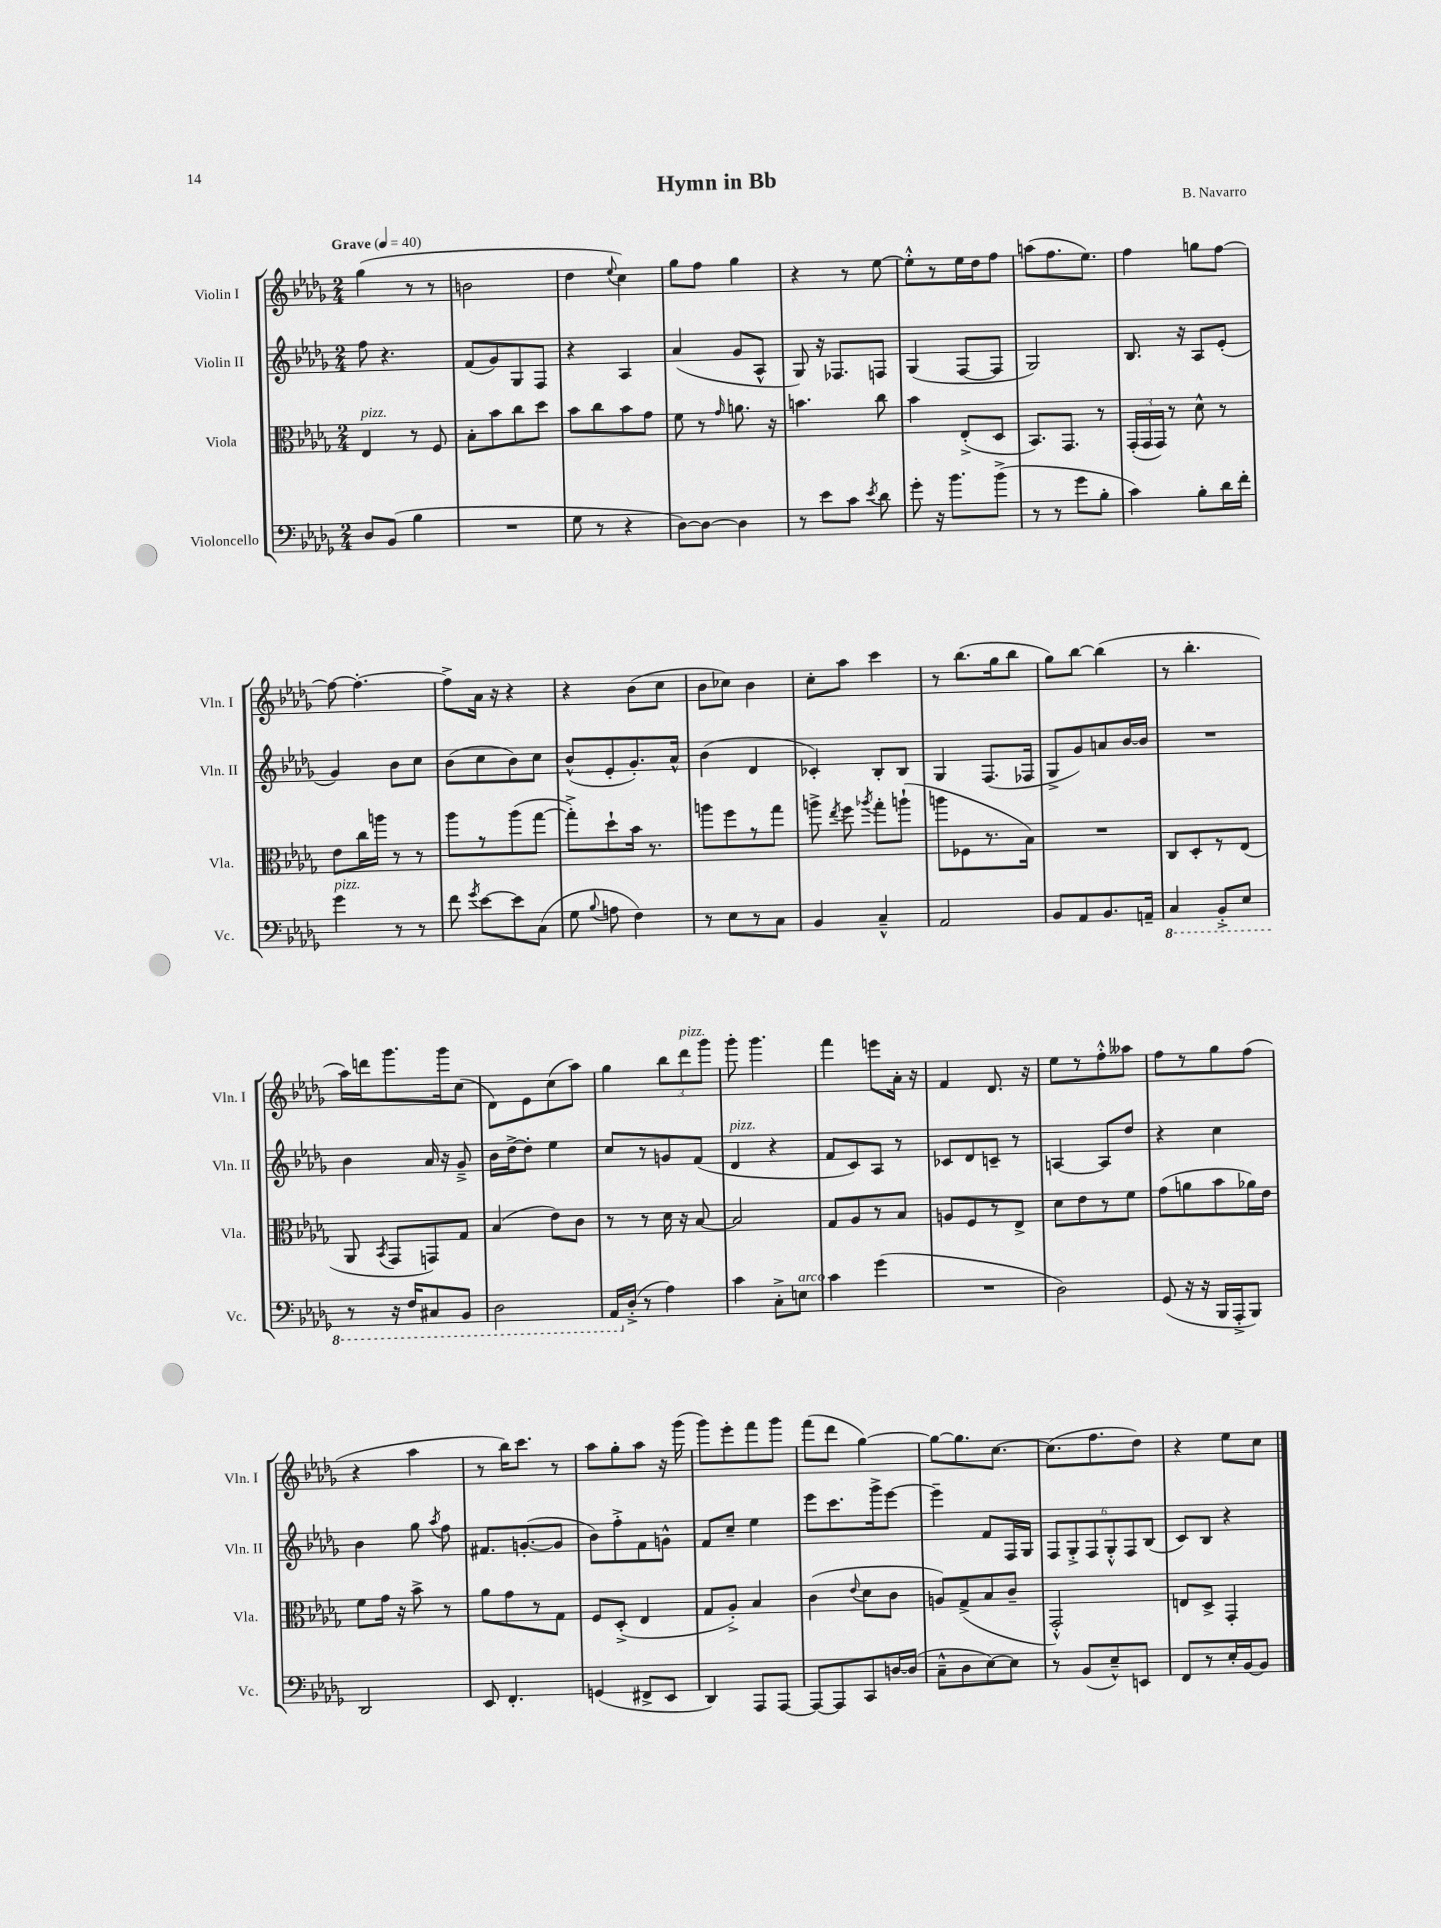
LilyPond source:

\header { title = "Hymn in Bb" composer = "B. Navarro" }
<<
\new StaffGroup <<
\new Staff = "s0" \with { instrumentName = "Violin I" shortInstrumentName = "Vln. I" } {
    \clef treble \key des \major \numericTimeSignature \time 2/4 \tempo "Grave" 4 = 40
    \autoBeamOff ges''4( r8 r8 |
    b'2 |
    des''4 \appoggiatura { ees''8 } c''4) |
    ges''8[ f''8] ges''4 |
    r4 r8 ees''8~ |
    ees''8[-.-^ r8 ees''16 des''16 f''8] |
    a''8[( f''8. ees''8.]) |
    f''4 g''8[ f''8]~ |
    f''8~ f''4.~-. |
    f''8[-> aes'16] r16 r4 |
    r4 bes'8[( c''8] |
    bes'8[ ces''8]) bes'4 |
    c''8[-. aes''8] c'''4 |
    r8 bes''8.[( ges''16 bes''8] |
    ges''8[) bes''8]~ bes''4( |
    r8 bes''4.-. |
    aes''16[) d'''16 ges'''8. ges'''16 c''8]( |
    des'8[) ees'8 c''8( aes''8]) |
    ges''4 \tuplet 3/2 { bes''8[ des'''8^\markup { \italic "pizz." } ges'''8] } |
    ges'''8-. ges'''4. |
    f'''4 e'''8[ aes'16]-. r16 |
    f'4 des'8. r16 |
    ees''8[ r8 f''8-.-^ aeses''8] |
    f''8[ r8 ges''8 f''8]( |
    r4 aes''4 |
    r8 bes''16[) c'''8.] r8 |
    aes''8[ ges''8-. aes''8] r16 ges'''16( |
    ges'''8[) ees'''8-. f'''8 ges'''8] |
    f'''8[( des'''8] ges''4~) |
    ges''8[~ ges''8. c''8.]~ |
    c''8.[( f''8. des''8]) |
    r4 ees''8[ c''8] \bar "|." |
}
\new Staff = "s1" \with { instrumentName = "Violin II" shortInstrumentName = "Vln. II" } {
    \clef treble \key des \major \numericTimeSignature \time 2/4
    \autoBeamOff f''8 r4. |
    f'8[( ges'8) ges8 f8] |
    r4 aes4 |
    aes'4( ges'8[ aes8]-^ |
    ges8) r16 fes8.[ f8] |
    ges4( f8[~ f8] |
    ges2) |
    bes8. r16 aes8[ ees'8]-.( |
    ges'4) bes'8[ c''8] |
    bes'8[( c''8 bes'8) c''8] |
    bes'8[-^( ees'8-. ges'8.-.) aes'16]-^ |
    bes'4( des'4 |
    ces'4-.) bes8[-. bes8] |
    ges4 f8.[( fes16] |
    ges8[-> ges'8) a'8 bes'16~ bes'16] |
    R2 |
    bes'4 aes'16 r16 ges'8---> |
    bes'16[ des''16~-> des''8]-. ees''4 |
    c''8[ r8 g'8 f'8]( |
    des'4^\markup { \italic "pizz." } r4 |
    f'8[ c'8) aes8] r8 |
    ces'8[ des'8 c'8]-- r8 |
    a4~ a8[ des''8] |
    r4 c''4 |
    bes'4 ges''8 \acciaccatura { aes''8 } f''8 |
    fis'8.[ g'8.~-.( g'8] |
    bes'8[) f''8-.-> f'8 g'8]-^ |
    f'8[ c''8]-- ees''4 |
    ees'''8[ c'''8. ges'''16-> ees'''8]~ |
    ees'''4-- f'8[ f16 ges16] |
    \tuplet 6/4 { f8[ ges8-.-> f8 ges8-.-^ f8 bes8]( } |
    c'8[) bes8] r4 \bar "|." |
}
\new Staff = "s2" \with { instrumentName = "Viola" shortInstrumentName = "Vla." } {
    \clef alto \key des \major \numericTimeSignature \time 2/4
    \autoBeamOff ees4^\markup { \italic "pizz." } r8 f8 |
    bes8[-. bes'8 c''8 des''8] |
    bes'8[ c''8 bes'8 ges'8] |
    f'8 r8 \grace { ges'16 } a'8. r16 |
    b'4. c''8 |
    bes'4 ees8[-.->( des8] |
    bes,8.[) ges,8.] r8 |
    \tuplet 3/2 { ges,16[-.( ges,16 ges,16]) } r8 des'8-^ r8 |
    ees'8[ c''16 a''16] r8 r8 |
    aes''8[ r8 aes''8( ges''8]~ |
    ges''8[-.->) des''8-! bes'16] r8. |
    a''8[ f''8 r8 ges''8] |
    a''8-> \acciaccatura { ees''8 } f''8 \acciaccatura { aes''8 } ges''8[-. a''8]-!( |
    a''8[ fes8 r8. bes16]) |
    R2 |
    c8[ des8-. r8 ees8]( |
    aes,8 \acciaccatura { bes,8 } ges,8[ g,8) ges8] |
    bes4( ees'8[) c'8] |
    r8 r8 des'16 r16 bes8~ |
    bes2 |
    ges8[ aes8 r8 bes8] |
    a8[ f8 r8 ees8]-> |
    des'8[ ees'8 r8 f'8] |
    ges'8[( a'8 bes'8 aes'16) ees'16] |
    f'8[ ges'16] r16 bes'8-> r8 |
    aes'8[ ges'8 r8 ges8] |
    f8[ des8]-.->( ees4 |
    ges8[ aes8]-.->) bes4 |
    c'4( \appoggiatura { ees'8 } des'8[ c'8] |
    a8[) ges8->( bes8 c'8]-- |
    ges,2-.-^) |
    e8[ des8]-> ges,4-. \bar "|." |
}
\new Staff = "s3" \with { instrumentName = "Violoncello" shortInstrumentName = "Vc." } {
    \clef bass \key des \major \numericTimeSignature \time 2/4
    \autoBeamOff des8[ bes,8]( bes4 |
    R2 |
    ges8 r8 r4 |
    des8[~) des8]~ des4 |
    r8 ees'8[ c'8] \acciaccatura { ees'8 } des'8 |
    ges'8-. r16 bes'8.[ bes'8]->( |
    r8 r8 ges'8[ bes8]-. |
    c'4) bes8[-. des'16 f'16]-. |
    ges'4^\markup { \italic "pizz." } r8 r8 |
    f'8 \acciaccatura { ges'8 } ees'8[~ ees'8 c8]( |
    ges8 \appoggiatura { bes8 } a8 f4) |
    r8 ees8[ r8 c8] |
    bes,4 c4---^ |
    aes,2 |
    bes,8[ aes,8 bes,8. a,16]-- |
    \ottava #-1 c,4 bes,,8[-.-> ees,8] |
    r8 r16 f,16[ cis,8 bes,,8] |
    des,2 |
    aes,,16[ \ottava #0 des16]-.->( r8 aes4) |
    c'4 c8[-.-> e8]^\markup { \italic "arco" } |
    c'4 ges'4( |
    R2 |
    des2) |
    ges,8( r16 r16 bes,,16[ aes,,16-.-> bes,,8]) |
    des,2 |
    ees,8 f,4.-. |
    g,4( fis,8[-> ees,8] |
    des,4) aes,,8[ aes,,8]~ |
    aes,,8[~ aes,,8 c,8 d16~ d16]( |
    c8[---^ des8 ees8~) ees8] |
    r8 bes,8[( ees8---^) e,8] |
    f,8[ r8 ees16-. bes,16~ bes,8] \bar "|." |
}
>>
>>
\layout { \context { \Score \remove "Bar_number_engraver" } }
